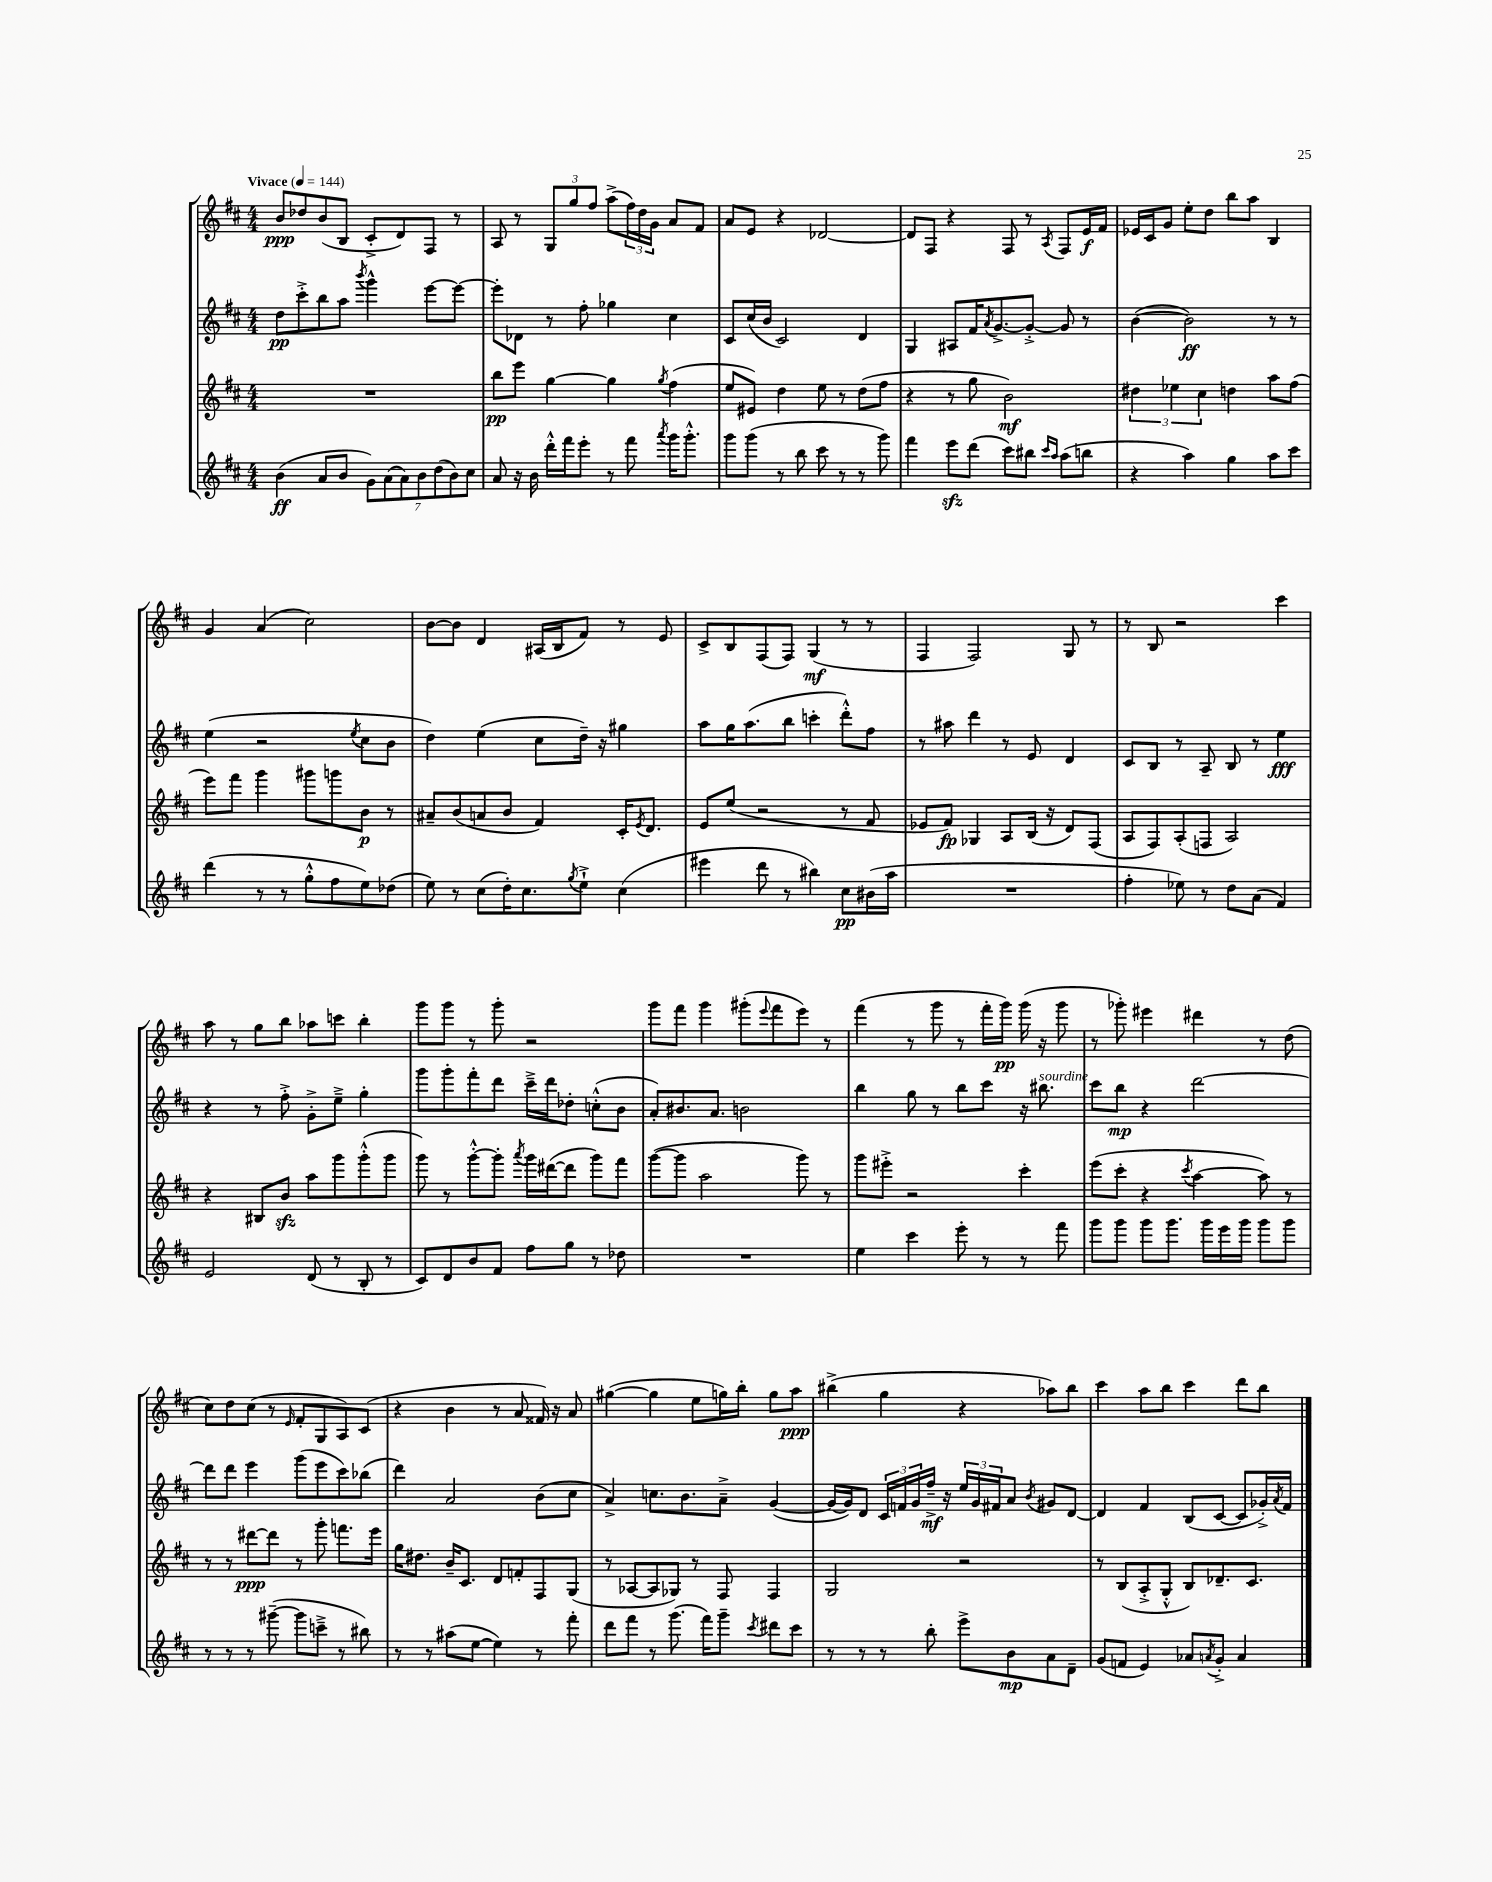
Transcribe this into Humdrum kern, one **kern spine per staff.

**kern	**kern	**kern	**kern
*staff4	*staff3	*staff2	*staff1
*clefG2	*clefG2	*clefG2	*clefG2
*k[f#c#]	*k[f#c#]	*k[f#c#]	*k[f#c#]
*M4/4	*M4/4	*M4/4	*M4/4
*MM144	*MM144	*MM144	*MM144
(4b\	1r	8dd\L	8b/L
.	.	8ccc#'^\	8dd-/
8a/L	.	8bb\	(8b/
8b/J	.	8aa\J	8B/J
.	.	8qbbb/	.
14g\L)	.	4ggg^^\	8c#'^/L
(14a\	.	.	.
.	.	.	8d/)
14a\)	.	.	.
14b\	.	.	.
.	.	[8eee\L	8F#/J
(14dd\	.	.	.
14b\)	.	.	.
.	.	8eee\_J	8r
14cc#\J	.	.	.
=	=	=	=
8a/	8bb\L	8eee'\]L	8A/
16r	8eee\J	8d-\J	8r
16b\	.	.	.
16ddd'^^\LL	[4gg\	8r	12G/L
16fff#\J	.	.	.
.	.	.	12gg/
8eee'\J	.	8ff#'\	.
.	.	.	12ff#/J
8r	4gg\]	4gg-\	(8aa^\L
8fff#\	.	.	24ff#\L)
.	.	.	24dd\
.	.	.	24g\JJ
8qaaa/	8qgg/	.	.
16ggg\LK	(4ff#\	4cc#\	8a/L
8.ggg'^^\J	.	.	.
.	.	.	8f#/J
=	=	=	=
8ggg\L	8ee/L	8c#/L	8a/L
(8ggg\J	8e#/J)	(16cc#/L	8e/J
.	.	16b/JJ	.
8r	4dd\	2c#/)	4r
8bb\	.	.	.
8ccc#\	8ee\	.	[2d-/
8r	8r	.	.
8r	(8dd\L	4d/	.
8ggg\)	8ff#\J	.	.
=	=	=	=
4fff#\	4r	4G/	8d-/]L
.	.	.	8F#/J
8eee\L	8r	8A#/L	4r
(8ddd\J	8gg\	16f#/K	.
.	.	8qa/	.
.	.	[8.g^/	.
8ccc#\L)	2b\)	.	8F#/
8bb#\J	.	8g'^/_J	8r
16qqccc#/LL	.	.	.
16qqaa/JJ	.	.	8qA/
(8aa\L	.	8g/]	8F#/L
8bb\J	.	8r	16e/L
.	.	.	16f#/JJ
=	=	=	=
4r	6dd#\	([4b\	16e-/LL
.	.	.	16c#/J
.	.	.	8g/J
.	6ee-\	.	.
4aa\)	.	2b\])	8ee'\L
.	6cc#\	.	.
.	.	.	8dd\J
4gg\	4dd\	.	8bb\L
.	.	.	8aa\J
8aa\L	8aa\L	8r	4B/
8ccc#\J	(8ff#\J	8r	.
=	=	=	=
(4ddd\	8eee\L)	(4ee\	4g/
.	8fff#\J	.	.
8r	4ggg\	2r	(4a/
8r	.	.	.
8gg'^^\L	8ggg#\L	.	2cc#\)
8ff#\	8ggg\	.	.
.	.	8qee/	.
8ee\)	8b\J	8cc#\L	.
(8dd-\J	8r	8b\J	.
=	=	=	=
8ee\)	8a#~/L	4dd\)	[8b\L
8r	(8b/	.	8b\]J
(8cc#\L	8a/	(4ee\	4d/
16dd'\K)	8b/J	.	.
8.cc#\	.	.	.
.	4f#/)	8cc#\L	(16A#/LL
.	.	.	16B/J
8qgg/	.	.	.
8ee`^\J	.	16dd~\Jk)	8f#/J)
.	.	16r	.
(4cc#\	16c#'/LK	4gg#\	8r
.	8qe/	.	.
.	8.d/J	.	.
.	.	.	8e/
=	=	=	=
4eee#\	8e/L	8aa\L	8c#^/L
.	(8ee/J	16gg\K	8B/
.	.	(8.aa\	.
8ddd\	2r	.	(8F#/
8r	.	8bb\J	8F#/J)
4bb#\)	.	4ccc'\	(4G/
8cc#\L	8r	8ddd'^^\L)	8r
(16b#\L	8f#/	8ff#\J	8r
16aa\JJ	.	.	.
=	=	=	=
1r	8e-/L	8r	4F#/
.	8f#/J)	8aa#\	.
.	4G-/	4ddd\	2F#/)
.	8A/L	8r	.
.	(16B/Jk	8e/	.
.	16r	.	.
.	8d/L)	4d/	8G/
.	(8F#/J	.	8r
=	=	=	=
4ff#'\	8A/L	8c#/L	8r
.	8F#/)	8B/J	8B/
8ee-\)	(8A'/	8r	2r
8r	8F/J	8A~/	.
8dd\L	2A/)	8B/	.
(8a\J	.	8r	.
4f#/)	.	4ee\	4ccc#\
=	=	=	=
2e/	4r	4r	8aa\
.	.	.	8r
.	8B#/L	8r	8gg\L
.	8b/J	8ff#'^\	8bb\J
(8d/	8aa\L	8g'^\L	8aa-\L
8r	8ggg\	8ee~^\J	8ccc\J
8B'/	(8ggg'^^\	4gg'\	4bb'\
8r	8ggg\J	.	.
=	=	=	=
8c#/L)	8ggg\)	8ggg\L	8ggg\L
8d/	8r	8ggg'\	8ggg\J
8b/	[8ggg'^^\L	8fff#'\	8r
8f#/J	8ggg'\]J	8ddd\J	8ggg'\
.	8qaaa/	.	.
8ff#\L	16ggg\LL	16ccc#~^\LL	2r
.	([16ddd#\J	16ddd\J	.
8gg\J	8ddd#\]J	8dd-'\J	.
8r	8ggg\L)	(8cc'^^\L	.
8dd-\	8fff#\J	8b\J	.
=	=	=	=
1r	([8ggg\L	8a'/L)	8ggg\L
.	8ggg\]J	8.b#/	8fff#\J
.	2aa\	.	4ggg\
.	.	8.a/J	.
.	.	2b\	(8ggg#'\L
.	.	.	8qqeee/
.	.	.	8fff#\
.	8ggg\)	.	8eee\J)
.	8r	.	8r
=	=	=	=
4ee\	8ggg\L	4bb\	(4fff#\
.	8eee#'^\J	.	.
4ccc#\	2r	8gg\	8r
.	.	8r	8ggg\
8eee'\	.	8bb\L	8r
8r	.	8ccc#\J	16fff#'\LL
.	.	.	16ggg\JJ)
8r	4ccc#'\	16r	(16ggg\
.	.	8.bb#\	16r
8fff#\	.	.	8ggg\
=	=	=	=
8ggg\L	(8eee\L	8ccc#\L	8r
8ggg\J	8ccc#'\J	8bb\J	8ggg-'\)
8ggg\L	4r	4r	4eee#\
8.ggg\J	.	.	.
.	8qccc#/	.	.
.	[4aa\	[2ddd\	4ddd#\
16ggg\LL	.	.	.
16eee\	.	.	.
16ggg\JJ	.	.	.
8ggg\L	8aa\])	.	8r
8ggg\J	8r	.	(8dd\
=	=	=	=
8r	8r	8ddd\]L	8cc#\L)
8r	8r	8ddd\J	8dd\
8r	[8ddd#\L	4eee\	(8cc#\J
([8ggg#~\	8ddd#\]J	.	8r
.	.	.	16qqe/
8ggg#\]L	8r	(8ggg\L	8f#'/L
8ccc~^\J	8ggg'\	8eee\	8G/
8r	8.fff\L	8ccc#\)	8A/)
8bb#\)	.	(8bb-\J	(8c#/J
.	16eee\Jk	.	.
=	=	=	=
8r	16gg\LK	4ddd\)	4r
.	8.dd#\J	.	.
8r	.	.	.
(8aa#\L	16b~/LK	2a/	4b\
.	8.c#/J	.	.
[8ee\J	.	.	.
4ee\])	8d/L	.	8r
.	8f'/	.	8a/
8r	8F#/	(8b\L	16f##/)
.	.	.	16r
8fff#'\	(8G/J	8cc#\J	8a/
=	=	=	=
8ddd\L	8r	4a^/)	([4gg#\
8fff#\J	[8A-/L	.	.
8r	8A-/]	8.cc\L	4gg#\]
(8.ggg\	8G-/J)	.	.
.	.	8.b\	.
.	8r	.	8ee\L
16fff#\LK)	.	.	.
8ggg~\J	8F#/	8a~^\J	16gg\L)
.	.	.	16bb'\JJ
8qccc#/	.	.	.
8ddd#\L	4F#/	([4g/	8gg\L
8ccc#\J	.	.	8aa\J
=	=	=	=
8r	2G/	16g/_LL	(4bb#^\
.	.	16g/]J)	.
8r	.	8d/J	.
8r	.	24c#/LL	4gg\
.	.	24f/	.
.	.	24g/	.
8bb'\	.	16ff#~^/JJ	.
.	.	16r	.
8eee^\L	2r	24ee/LL	4r
.	.	24g/	.
.	.	24f#/J	.
8b\	.	8a/J	.
.	.	8qb/	.
8a\	.	8g#/L	8aa-\L)
8d~\J	.	[8d/J	8bb#\J
=	=	=	=
(8g/L	8r	4d/]	4ccc#\
8f/J	(8B/L	.	.
4e/)	8A'^/	4f#/	8aa\L
.	8G'^^/J	.	8bb\J
8a-/L	8B/L)	(8B/L	4ccc#\
8qa/	.	.	.
8g'^/J	8.d-~/	[8c#/J	.
4a/	.	8c#/]L	8ddd\L
.	8.c#/J	.	.
.	.	16g-'^/L)	8bb\J
.	.	8qa/	.
.	.	16f#/JJ	.
==	==	==	==
*-	*-	*-	*-
